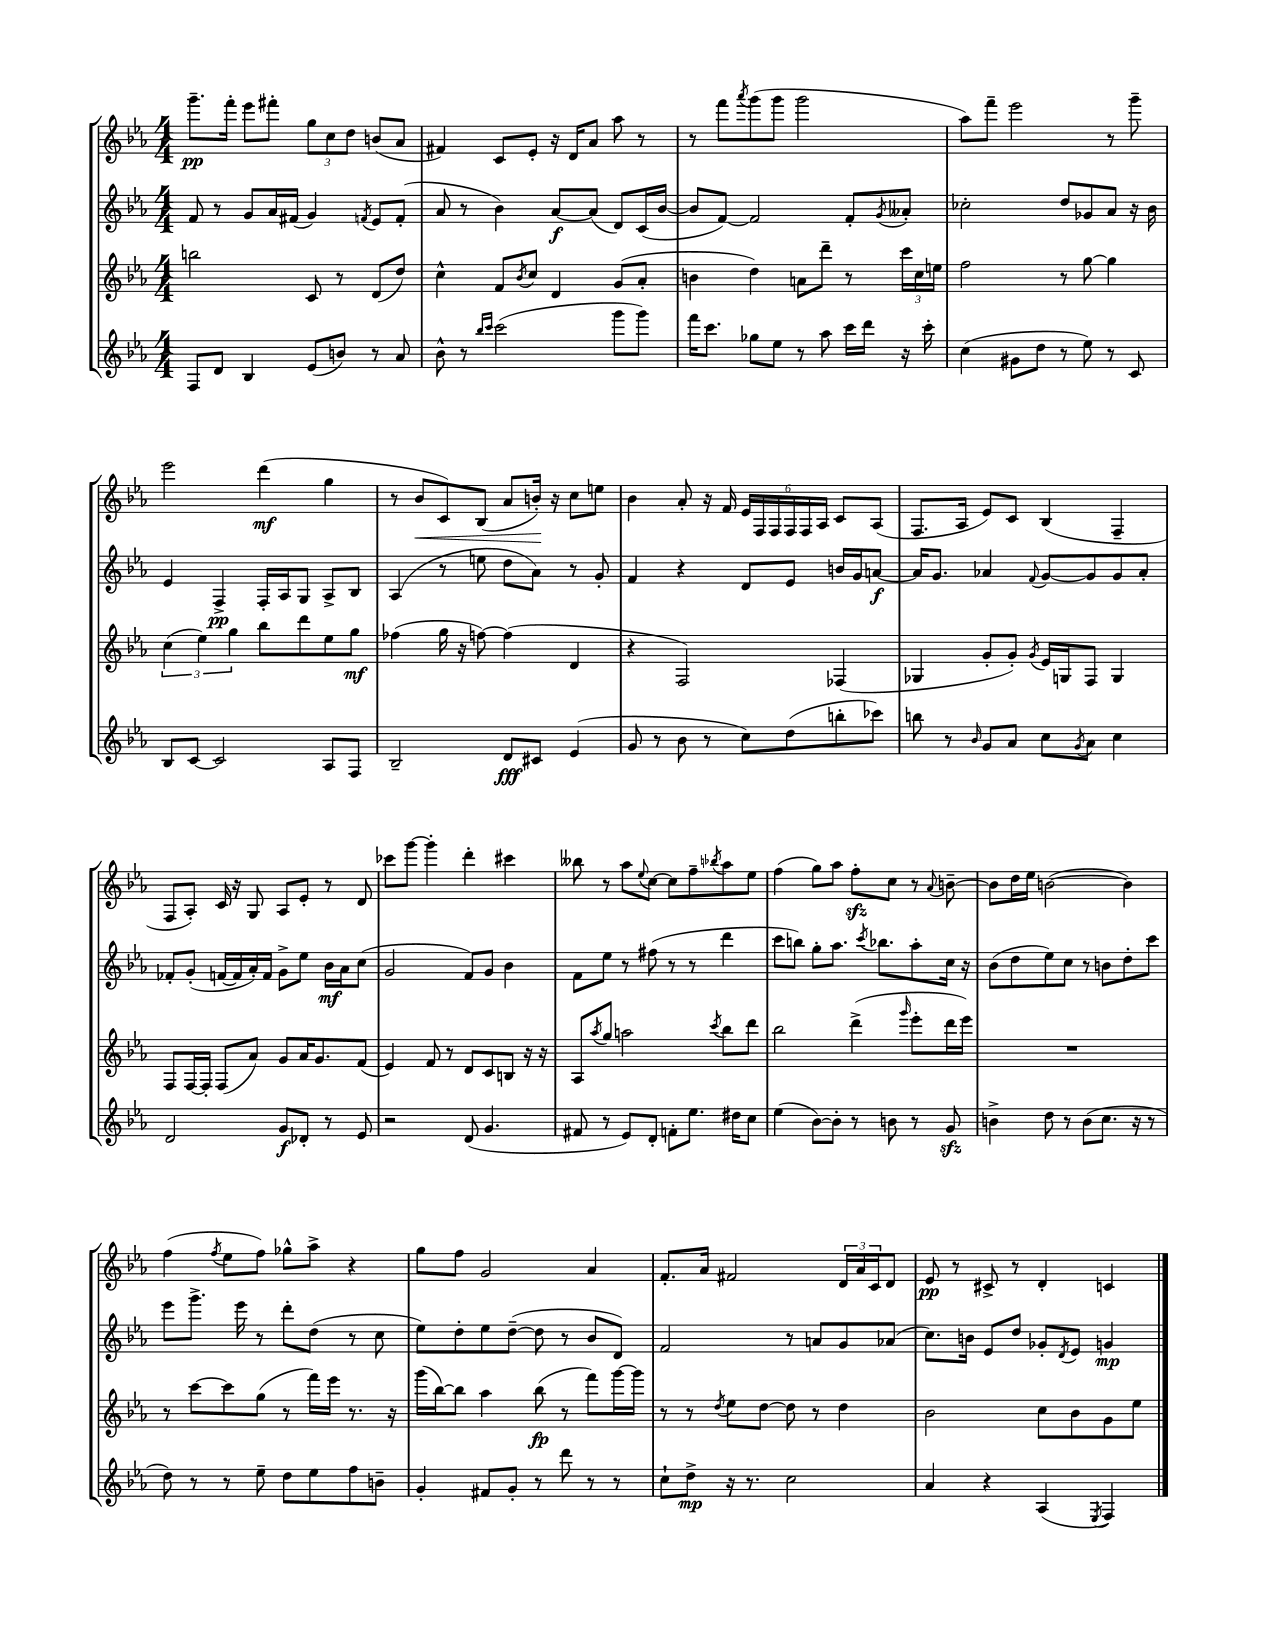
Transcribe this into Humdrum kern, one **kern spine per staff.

**kern	**kern	**kern	**kern
*staff4	*staff3	*staff2	*staff1
*clefG2	*clefG2	*clefG2	*clefG2
*k[b-e-a-]	*k[b-e-a-]	*k[b-e-a-]	*k[b-e-a-]
*M4/4	*M4/4	*M4/4	*M4/4
8F/L	2bb\	8f/	8.ggg~\L
8d/J	.	8r	.
.	.	.	16fff'\Jk
4B-/	.	8g/L	8eee-\L
.	.	16a-/L	8fff#'\J
.	.	(16f#/JJ	.
(8e-/L	8c/	4g/)	12gg\L
.	.	.	12cc\
8b/J)	8r	.	.
.	.	.	12dd\J
.	.	8qf/	.
8r	(8d/L	8e-/L	(8b/L
8a-/	8dd/J)	(8f'/J	8a-/J
=	=	=	=
8b-^^\	4cc^^\	8a-/	4f#/)
8r	.	8r	.
16qqbb-/LL	.	.	.
16qqccc/JJ	.	.	.
(2ccc\	8f/L	4b-\)	8c/L
.	8qb-/	.	.
.	8cc/J	.	8e-'/J
.	4d/	[8a-/L	16r
.	.	.	16d/LK
.	.	(8a-/]J	8a-/J
8ggg\L	(8g/L	8d/L)	8aa-\
8ggg\J)	8a-'/J	(16c/L	8r
.	.	[16b-/JJ	.
=	=	=	=
16fff\LK	4b\	8b-/]L	8r
8.ccc\J	.	.	.
.	.	[8f/J)	8fff\L
.	.	.	8qaaa-/
8gg-\L	4dd\)	2f/]	(8ggg\
8ee-\J	.	.	8ggg\J
8r	8a\L	.	2ggg\
8aa-\	8ddd~\J	.	.
16ccc\LL	8r	8f'/L	.
16ddd\JJ	.	.	.
.	.	8qg/	.
16r	24ccc\LL	8a--'/J	.
.	24cc\	.	.
16ccc'\	.	.	.
.	24ee\JJ	.	.
=	=	=	=
(4cc\	2ff\	2cc-'\	8aa-\L)
.	.	.	8fff~\J
8g#\L	.	.	2eee-\
8dd\J	.	.	.
8r	8r	8dd/L	.
8ee-\)	[8gg\	8g-/	.
8r	4gg\]	8a-/J	8r
8c/	.	16r	8ggg~\
.	.	16b-\	.
=	=	=	=
8B-/L	(6cc\	4e-/	2eee-\
[8c/J	.	.	.
.	6ee-\)	.	.
2c/]	.	4F^/	.
.	6gg\	.	.
.	8bb-\L	16F'/LL	(4ddd\
.	.	16A-/J	.
.	8ddd\	8G/J	.
8A-/L	8ee-\	8A-^/L	4gg\
8F/J	8gg\J	8B-/J	.
=	=	=	=
2B-~/	(4ff-\	(4A-/	8r
.	.	.	8b-/L
.	16gg\	8r	8c/)
.	16r	.	.
.	[8ff\)	8ee\	(8B-/J
8d/L	(4ff\]	8dd\L	8a-/L
8c#/J	.	8a-\J)	16b'/Jk)
.	.	.	16r
(4e-/	4d/	8r	8cc\L
.	.	8g'/	8ee\J
=	=	=	=
8g/	4r	4f/	4b-\
8r	.	.	.
8b-\	2F/)	4r	8a-'/
8r	.	.	16r
.	.	.	16f/
8cc\L)	.	8d/L	24e-/LL
.	.	.	24F/
.	.	.	24F/
(8dd\	.	8e-/J	24F/
.	.	.	24F/
.	.	.	24A-/JJ
8bb'\	(4F-/	16b/LL	8c/L
.	.	16g/J	.
8ccc-\J)	.	[8a/J	(8A-/J
=	=	=	=
8bb\	4G-/	16a/]LK	8.F/L
.	.	8.g/J	.
8r	.	.	.
.	.	.	16A-/Jk
16qqb-/	.	.	.
8g/L	8g'/L	4a-/	8e-/L)
8a-/J	8g'/J)	.	8c/J
.	8qg/	8qqf/	.
8cc\L	16e-/LL	[8g/L	(4B-/
.	16G/J	.	.
8qg/	.	.	.
8a-\J	8F/J	8g/]	.
4cc\	4G/	8g/	4F~/
.	.	8a-'/J	.
=	=	=	=
2d/	8F/L	8f-'/L	8F/L
.	[16F/L	(8g'/J	8A-'/J)
.	16F'/]JJ	.	.
.	(8F/L	[16f/LL	16c/
.	.	16f/]	16r
.	8a-/J)	16a-'/)	8G/
.	.	16f/JJ	.
8g/L	8g/L	8g^\L	8A-/L
8d-'/J	16a-/K	8ee-\J	8e-'/J
.	8.g/	.	.
8r	.	16b-\LL	8r
.	.	16a-\J	.
8e-/	(8f/J	(8cc\J	8d/
=	=	=	=
2r	4e-/)	2g/	8ccc-\L
.	.	.	[8ggg\J
.	8f/	.	4ggg'\]
.	8r	.	.
(8d/	8d/L	8f/L)	4ddd'\
4.g/	8c/	8g/J	.
.	8B/J	4b-\	4ccc#\
.	16r	.	.
.	16r	.	.
=	=	=	=
8f#/	8A-/L	8f\L	8bb--\
.	8qaa-/	.	.
8r	8gg/J	8ee-\J	8r
8e-/L)	2aa\	8r	8aa-\L
.	.	.	8qqee-/
8d'/J	.	(8ff#\	[8cc\J
8f'\L	.	8r	8cc\]L
8.ee-\J	.	8r	8ff~\
.	8qccc/	.	8qbb-/
.	8bb-\L	4ddd\	8aa-\
16dd#\LK	.	.	.
8cc\J	8ddd\J	.	8ee-\J
=	=	=	=
(4ee-\	2bb-\	8ccc\L	(4ff\
.	.	8bb\J)	.
[8b-\L)	.	8gg'\L	8gg\L)
8b-'\]J	.	8.aa-\J	8aa-\J
8r	(4ddd^\	.	8ff'\L
.	.	8qccc/	.
.	.	8.bb-\L	.
8b\	.	.	8cc\J
.	16qqggg/	.	.
8r	8eee-'\L	8aa-'\	8r
.	.	.	8qqa-/
8g/	16ddd\L	16cc\Jk	[8b~\
.	16eee-\JJ)	16r	.
=	=	=	=
4b^\	1r	(8b-\L	8b\]L
.	.	8dd\	16dd\L
.	.	.	16ee-\JJ
8dd\	.	8ee-\)	([2b\
8r	.	8cc\J	.
(8b\L	.	8r	.
8.cc\J	.	8b\L	.
.	.	8dd'\	4b\])
16r	.	.	.
8r	.	8ccc\J	.
=	=	=	=
8dd\)	8r	8eee-\L	(4ff\
8r	[8ccc\L	8.ggg^\J	.
.	.	.	8qff/
8r	8ccc\]	.	8ee-\L
.	.	16eee-\	.
8ee-~\	(8gg\J	8r	8ff\J)
8dd\L	8r	8ddd'\L	8gg-^^\L
8ee-\	16fff\LL)	(8dd\J	8aa-^\J
.	16eee-\JJ	.	.
8ff\	8.r	8r	4r
8b~\J	.	8cc\	.
.	16r	.	.
=	=	=	=
4g'/	(16ggg\LL	8ee-\L)	8gg\L
.	[16bb-\J)	.	.
.	8bb-\]J	8dd'\	8ff\J
8f#/L	4aa-\	8ee-\	2g/
8g'/J	.	([8dd~\J	.
8r	(8bb-\	8dd\]	.
8ddd\	8r	8r	.
8r	8fff\L)	8b-/L	4a-/
8r	[16ggg\L	8d/J)	.
.	16ggg\]JJ	.	.
=	=	=	=
8cc`\L	8r	2f/	8.f'/L
8dd^\J	8r	.	.
.	.	.	16a-/Jk
.	8qdd/	.	.
16r	8ee-\L	.	2f#/
8.r	.	.	.
.	[8dd\J	.	.
2cc\	8dd\]	8r	.
.	8r	8a/L	.
.	4dd\	8g/	24d/LL
.	.	.	24a-/
.	.	.	24c/J
.	.	(8a-/J	8d/J
=	=	=	=
4a-/	2b-\	8.cc\L)	8e-/
.	.	.	8r
.	.	16b\Jk	.
4r	.	8e-/L	8c#^/
.	.	8dd/J	8r
(4A-/	8cc\L	8g-'/L	4d'/
.	.	8qd/	.
.	8b-\	8e-/J	.
8qE-/	.	.	.
4F/)	8g\	4g/	4c/
.	8ee-\J	.	.
==	==	==	==
*-	*-	*-	*-
